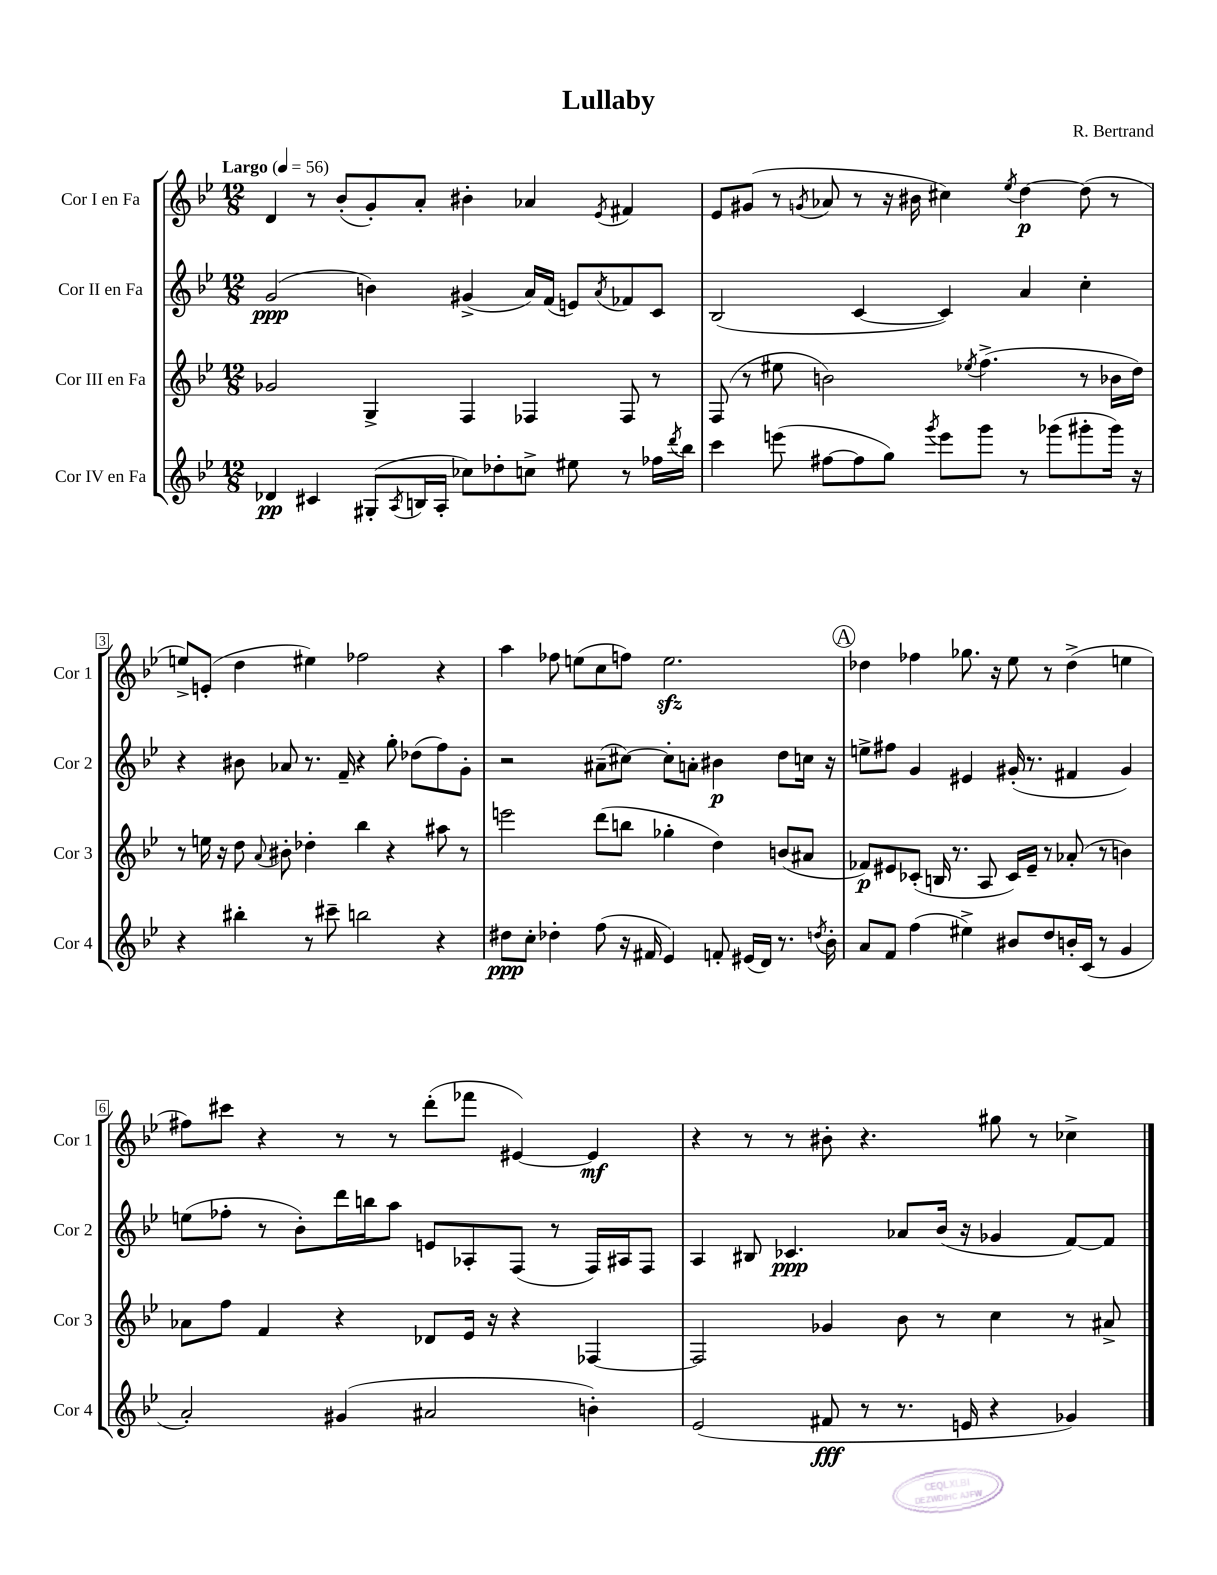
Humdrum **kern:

**kern	**kern	**kern	**kern
*staff4	*staff3	*staff2	*staff1
*clefG2	*clefG2	*clefG2	*clefG2
*k[b-e-]	*k[b-e-]	*k[b-e-]	*k[b-e-]
*M12/8	*M12/8	*M12/8	*M12/8
*MM56	*MM56	*MM56	*MM56
4d-	2g-	(2g	4d
4c#	.	.	8r
.	.	.	(8b-'
(8G#'	4G^	4b)	8g')
8qA	.	.	.
16B	.	.	8a'
16A'	.	.	.
8cc-)	4F	(4g#^	4b#'
8dd-'	.	.	.
8cc^	4F-	16a)	4a-
.	.	(16f	.
8ee#	.	8e)	.
.	.	8qa	8qe-
8r	8F-	8f-	4f#
16ff-	8r	8c	.
8qddd	.	.	.
16bb-	.	.	.
=	=	=	=
4ccc	(8F	(2B-	8e-
.	8r	.	(8g#
(8eee	8ee#	.	8r
.	.	.	8qg
[8ff#	2b)	.	8a-
8ff#]	.	[4c	8r
8gg)	.	.	16r
.	.	.	16b#
8qggg	.	.	.
8eee	.	4c])	4cc#)
.	8qee-	.	.
8ggg	(4.ff^	.	.
.	.	.	8qee-
8r	.	4a	[4dd
(8ggg-	.	.	.
8ggg#'	8r	4cc'	(8dd]
16ggg#)	16b-	.	8r
16r	16dd)	.	.
=	=	=	=
4r	8r	4r	8ee^)
.	16ee	.	(8e'
.	16r	.	.
4bb#'	8dd	8b#	4dd
.	8qqa	.	.
.	8b#'	8a-	.
8r	4dd-'	8.r	4ee#)
8ccc#~	.	.	.
.	.	16f~	.
2bb	4bb-	4r	2ff-
.	4r	8gg'	.
.	.	(8dd-	.
4r	8aa#	8ff)	4r
.	8r	8g'	.
=	=	=	=
8dd#	2eee	2r	4aa
8cc'	.	.	.
4dd-'	.	.	8ff-
.	.	.	(8ee
(8ff	(8ddd	(8a#~	8cc
16r	8bb	[8cc#)	8ff)
16f#	.	.	.
4e-)	4gg-'	8cc#']	2.ee
.	.	8a'	.
8f'	4dd)	4b#	.
(16e#	.	.	.
16d)	.	.	.
8.r	(8b	8dd	.
.	8a#	16cc	.
8qdd	.	.	.
16b-'	.	16r	.
=	=	=	=
8a	8f-)	8ee^	4dd-
8f	8e#	8ff#	.
(4ff	(8c-'	4g	4ff-
.	16B	.	.
.	8.r	.	.
4ee#^)	.	4e#	8.gg-
.	8A	.	.
.	.	.	16r
8b#	16c-)	(16g#'	8ee-
.	16e#~	8.r	.
8dd	8r	.	8r
16b'	(8a-'	4f#	(4dd-^
(16c	.	.	.
8r	8r	.	.
4g	4b)	4g#)	4ee
=	=	=	=
2a')	8a-	(8ee	8ff#)
.	8ff	8ff-'	8ccc#
.	4f	8r	4r
.	.	8b-')	.
(4g#	4r	16ddd	8r
.	.	16bb	.
.	.	8aa	8r
2a#	8d-	8e	(8ddd'
.	16e-	8A-'	8fff-
.	16r	.	.
.	4r	(8F	[4e#)
.	.	8r	.
4b')	[4F-	16F)	4e#]
.	.	16A#	.
.	.	8F	.
=	=	=	=
(2e-	2F-]	4A	4r
.	.	8B#	8r
.	.	4.c-	8r
8f#	4g-	.	8b#'
8r	.	.	4.r
8.r	8b-	8a-	.
.	8r	(16b-	.
16e	.	16r	.
4r	4cc	4g-	8gg#
.	.	.	8r
4g-)	8r	[8f)	4cc-^
.	8a#^	8f]	.
==	==	==	==
*-	*-	*-	*-
